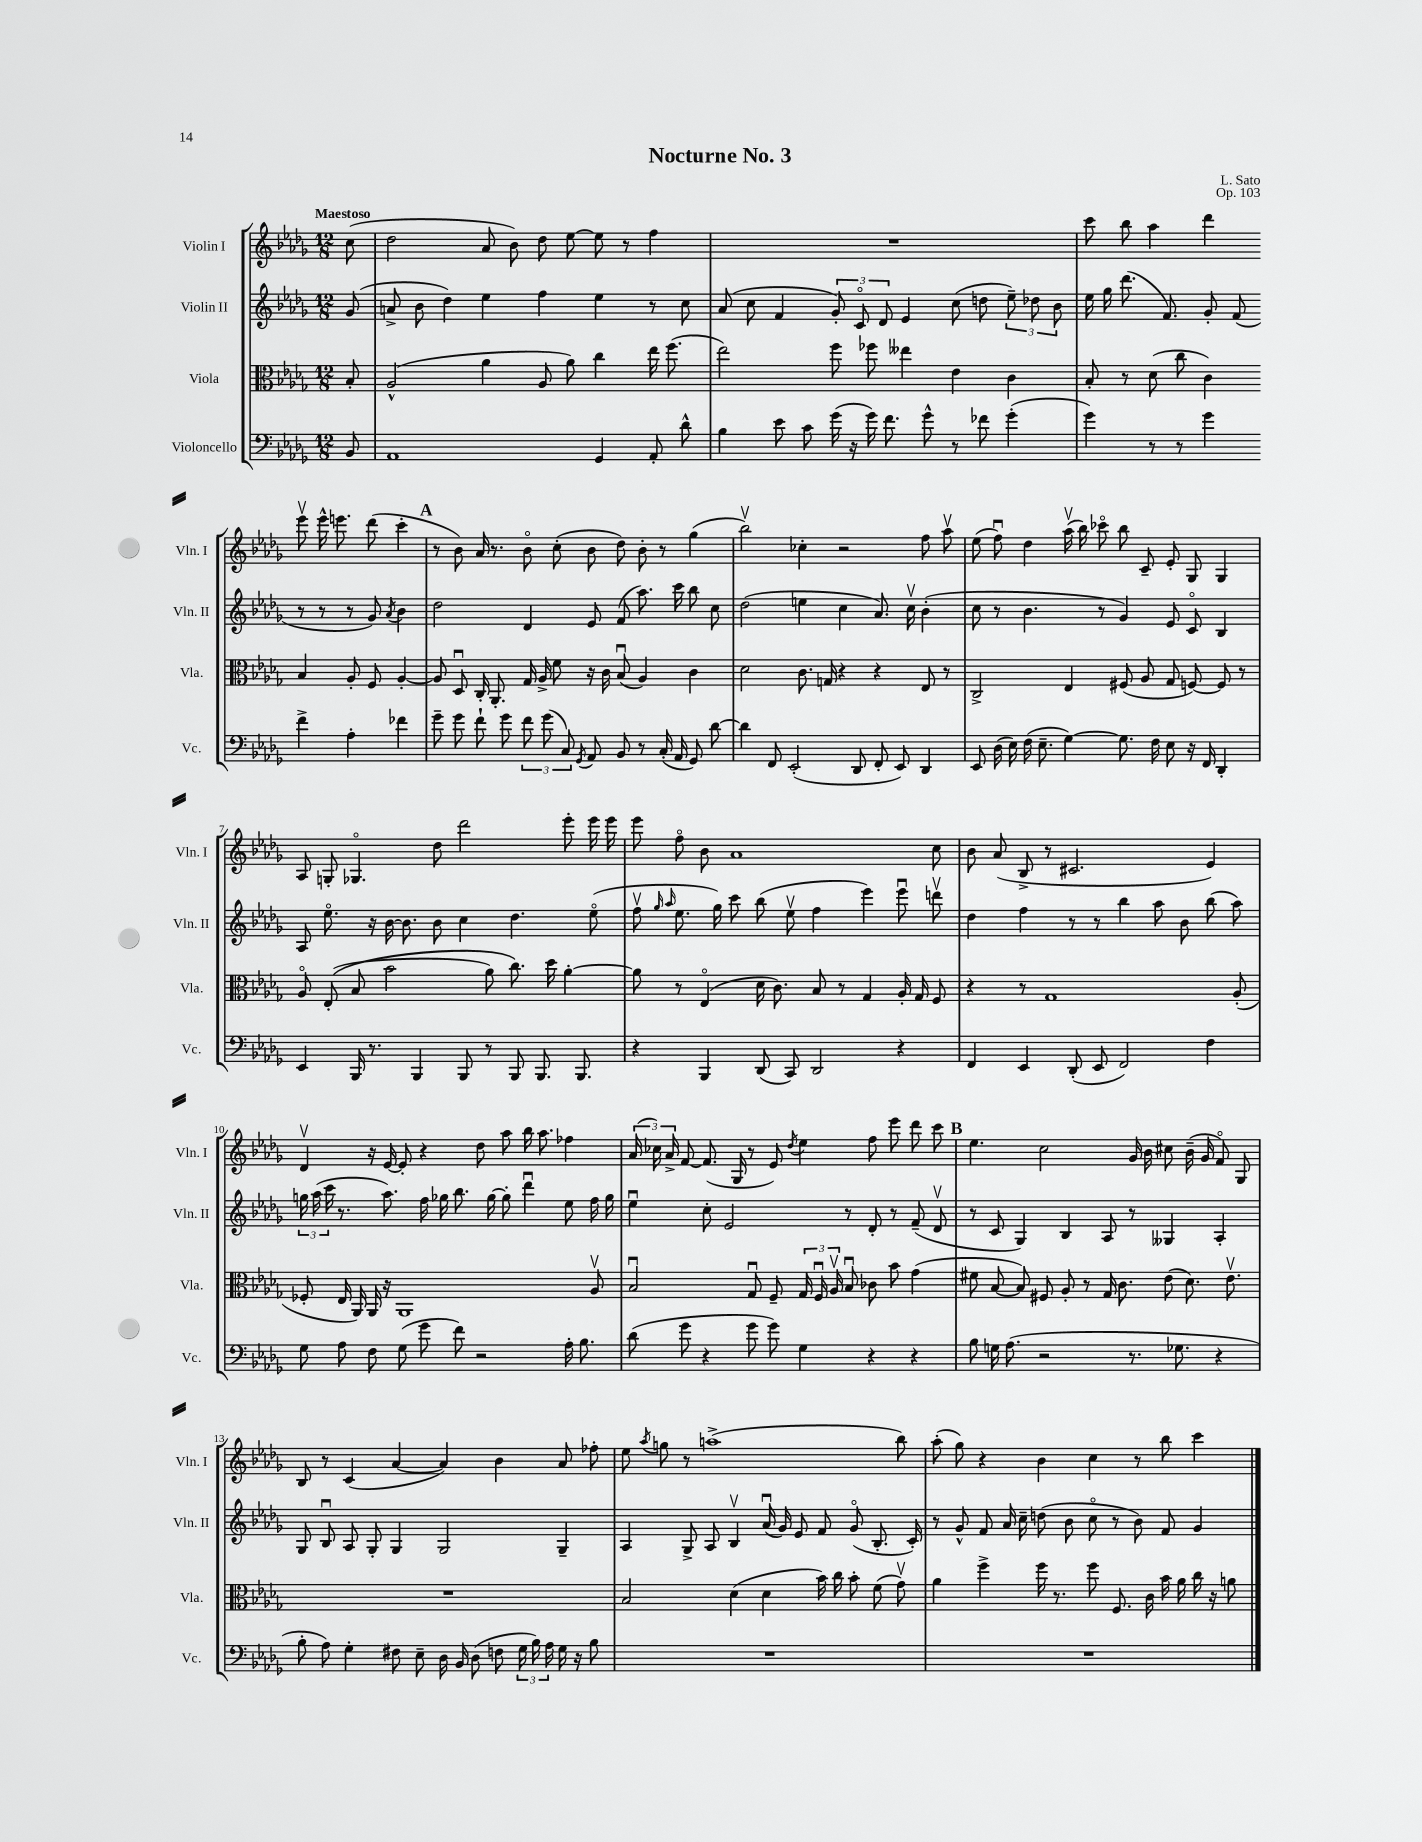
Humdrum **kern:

**kern	**kern	**kern	**kern
*part4	*part3	*part2	*part1
*staff4	*staff3	*staff2	*staff1
*I"Violoncello	*I"Viola	*I"Violin II	*I"Violin I
*I'Vc.	*I'Vla.	*I'Vln. II	*I'Vln. I
*clefF4	*clefC3	*clefG2	*clefG2
*k[b-e-a-d-g-]	*k[b-e-a-d-g-]	*k[b-e-a-d-g-]	*k[b-e-a-d-g-]
*M12/8	*M12/8	*M12/8	*M12/8
=	=	=	=
!	!	!	!LO:TX:a:B:t=Maestoso
8BB-/	8B-'/	(8g-/	(8cc\
=1	=1	=1	=1
1AA-	(2A-^^/	8an^/	2dd-\
.	.	8b-\	.
.	.	4dd-\)	.
.	4a-\	4ee-\	8a-/
.	.	.	8b-\)
.	8A-/	4ff\	8dd-\
.	8a-\)	.	[8ee-\
4GG-/	4cc\	4ee-\	8ee-\]
.	.	.	8r
8AA-'/	16ee-\	8r	4ff\
.	(8.ff\	.	.
8d-^^\	.	8cc\	.
=2	=2	=2	=2
4B-\	2ee-\)	(8a-/	1.r
.	.	8cc\	.
8e-\	.	4f/	.
8c\	.	.	.
(16g-\	8ff\	12g-'/)	.
16r	.	.	.
.	.	12c/	.
16g-\)	8ff-X\	.	.
.	.	12d-/	.
8.f\	.	.	.
.	4ee--X\	4e-/	.
8g-^^\	.	.	.
8r	4e-\	(8cc\	.
8f-X\	.	8ddn\	.
(4g-'\	4c\	12ee-~\)	.
.	.	12dd-X\	.
.	.	12b-\	.
=3	=3	=3	=3
4g-\)	8B-'/	16ee-\	8ccc\
.	.	16gg-\	.
.	8r	(8.ddd-\	8bb-\
8r	(8d-\	.	4aa-\
.	.	8.f/)	.
8r	8cc\	.	.
4g-\	4c\)	8g-'/	4ddd-\
.	.	(8f/	.
4f^\	4B-/	8r	8eee-v\
.	.	8r	16eee-^^\
.	.	.	8.eeen\
4A-'\	8A-'/	8r	.
.	8F/	8g-/)	(8ddd-\
.	.	8qa-/	.
4f-X\	[4A-'/	4b-\	4ccc'\
!!LO:LB:g=z
!!LO:REH:place=s1:t=A
=4	=4	=4	=4
8g-~\	8A-/]	2dd-\	8r
8g-\	8D-u/	.	8b-\)
8f`\	16C'/	.	16a-/
.	8.AA-'/	.	8.r
8g-\	.	.	.
12f\	16G-/	4d-/	8b-\
.	16A-^/	.	.
(12g-\	.	.	.
.	8f\	.	(8cc'\
12C/)	.	.	.
8qGG-/	.	.	.
8AA-/	16r	8e-/	8b-\
.	16c\	.	.
8BB-/	(8B-u/	(8f/	8dd-\)
8r	4A-/)	8.aa-\)	8b-'\
(16C'/	.	.	8r
16AA-/	.	16ccc\	.
8GG-/)	4c\	8bb-\	(4gg-\
[8d-\	.	8cc\	.
=5	=5	=5	=5
4d-\]	2d-\	(2dd-\	2bb-v\)
8FF/	.	.	.
(2EE-'/	.	.	.
.	8.c\	4een\	4cc-X'\
.	16Gn/	.	.
.	4r	4cc\	2r
8DD-/	.	.	.
8FF'/	4r	8.a-/)	.
8EE-/)	.	.	.
.	.	16ccv\	.
4DD-/	8E-/	(4b-'\	8ff\
.	8r	.	8aa-v\
=6	=6	=6	=6
8EE-/	2C^/	8cc\	(8ee-\
(16D-\	.	8r	8ffu\)
16E-\)	.	.	.
(16F\	.	4.b-\	4dd-\
8.E-~\	.	.	.
[4G-\)	4E-/	.	(16aa-v\
.	.	.	16bb-\)
.	.	8r	8ccc-X\
8.G-\]	(8F#X/	4g-/)	8bb-\
.	8A-/	.	8c~/
16F\	.	.	.
8E-\	8G-/	8e-/	8e-'/
16r	[8Fn/)	8c/	8G-/
16FF/	.	.	.
4DD-'/	8F/]	4B-/	4G-/
.	8r	.	.
!!LO:LB:g=z
=7	=7	=7	=7
4EE-/	8A-/	8A-/	8A-/
.	((8E-'/	8.ee-\	8Gn'/
16BBB-/	8B-/	.	4.G-X/
8.r	.	16r	.
.	2b-\	[16b-\	.
.	.	8.b-\]	.
4BBB-/	.	.	.
.	.	8b-\	8dd-\
8BBB-/	.	4cc\	2ddd-\
8r	8a-\)	.	.
8BBB-/	8.cc\)	4.dd-\	.
8.BBB-/	.	.	.
.	16dd-\	.	.
.	[4a-'\	.	8eee-'\
8.BBB-/	.	.	.
.	.	(8ee-\	16eee-\
.	.	.	16eee-\
=8	=8	=8	=8
4r	8a-\]	8ffv\	8eee-\
.	.	16qqgg-/	.
.	.	16qqaa-/	.
.	8r	8.ee-\	8ff\
4BBB-/	(4E-/	.	8b-\
.	.	16gg-\)	.
.	.	8ccc\	1a-
(8DD-/	16d-\	(8bb-\	.
.	8.c\)	.	.
8CC/)	.	8ee-v\	.
2DD-/	8B-/	4ff\	.
.	8r	.	.
.	4G-/	4eee-\)	.
4r	16A-'/	8eee-u\	.
.	16G-/	.	.
.	8F/	8dddnv\	8cc\
=9	=9	=9	=9
4FF/	4r	4dd-\	8b-\
.	.	.	(8a-/
4EE-/	8r	4ff\	8B-^/
.	1G-	.	8r
(8DD-'/	.	8r	2.c#X/
8EE-/	.	8r	.
2FF/)	.	4bb-\	.
.	.	8aa-\	.
.	.	8b-\	.
4F\	.	(8bb-\	4e-/)
.	(8A-'/	8aa-\)	.
!!LO:LB:g=z
=10	=10	=10	=10
8G-\	8F-X'/	24ggn\	4d-v/
.	.	(24aa-\	.
.	.	24ccc\	.
8A-\	16E-/	8.r	.
.	16AA-/)	.	.
8F\	16AA-/	.	16r
.	16r	8.aa-\)	[16e-/
(8G-\	1AA-	.	8e-'/]
8g-\	.	16ff\	4r
.	.	16gg-X\	.
8f\)	.	8.bb-\	.
2r	.	.	8dd-\
.	.	[16gg-\	.
.	.	8gg-'\]	8aa-\
.	.	4ddd-u\	16bb-\
.	.	.	8.aa-\
16A-'\	.	8ee-\	4ff-X\
8.B-\	.	.	.
.	8A-v/	16ff\	.
.	.	16gg-\	.
=11	=11	=11	=11
(8d-\	2B-u/	4ee-u\	(24a-/
.	.	.	24cc-X\)
.	.	.	24a-^/
8g-\	.	.	[8f/
4r	.	8cc'\	(8.f/]
.	.	2e-/	.
.	.	.	16G-/
8g-\	8G-u/	.	8r
8g-\)	8F~/	.	8e-/)
.	.	.	8qdd-/
4G-\	24G-/	.	4ee-\
.	24Fu/	.	.
.	24A-v/	.	.
.	8B-u/	8r	.
4r	8c-X\	8d-'/	8ff\
.	8b-\	8r	8eee-\
4r	(4g-\	(8f~/	8ddd-\
.	.	8d-v/	8ccc\
!!LO:REH:place=s1:t=B
=12	=12	=12	=12
8B-\	8f#X\	8r	4.ee-\
16Gn\	[8B-/	8c/	.
(8.A-\	.	.	.
.	8B-/])	4G-/)	.
2r	8F#X/	.	2cc\
.	8A-'/	4B-/	.
.	8r	.	.
.	16G-/	8A-/	.
.	8.c\	.	.
8.r	.	8r	16g-/
.	.	.	16b-\
.	(8e-\	4G--X/	8cc#X\
8.G-X\	.	.	.
.	8.d-\)	.	(16b-~\
.	.	.	16g-/
4r	.	4A-'/	8f/)
.	8.e-v\	.	.
.	.	.	8G-/
!!LO:LB:g=z
=13	=13	=13	=13
8B-'\	1.r	8G-/	8B-/
8A-\)	.	8B-u/	8r
4G-'\	.	8A-/	(4c/
.	.	8G-'/	.
8F#X\	.	4G-/	[4a-/
8E-~\	.	.	.
16D-\	.	2G-/	4a-/])
16BB-/	.	.	.
(8D-\	.	.	.
8Fn\	.	.	4b-\
24G-\	.	.	.
24B-\)	.	.	.
24A-\	.	.	.
16G-\	.	4G-~/	8a-/
16r	.	.	.
8B-\	.	.	8ff-X'\
=14	=14	=14	=14
1.r	2B-/	4A-/	8ee-\
.	.	.	8qaa-/
.	.	.	8ggn\
.	.	8G-^/	8r
.	.	8A-/	(1aan^
.	(4d-\	4B-v/	.
.	4d-\	(16a-u/	.
.	.	16g-/)	.
.	.	8e-/	.
.	16b-\)	8f/	.
.	16cc\	.	.
.	8b-'\	(8g-/	.
.	(8f\	8.B-'/	.
.	8g-v\)	.	8bb-\)
.	.	16c'/)	.
=15	=15	=15	=15
1.r	4a-\	8r	(8aa-'\
.	.	8g-^^/	8gg-\)
.	4ff^\	8f/	4r
.	.	16a-/	.
.	.	16cc~\	.
.	16ff\	(8ddn\	4b-\
.	8.r	.	.
.	.	8b-\	.
.	8ff\	8cc\	4cc\
.	8.F/	8r	.
.	.	8b-\)	8r
.	16c\	.	.
.	16b-\	8f/	8bb-\
.	16a-\	.	.
.	16cc\	4g-/	4ccc\
.	16r	.	.
.	8an\	.	.
==	==	==	==
*-	*-	*-	*-
